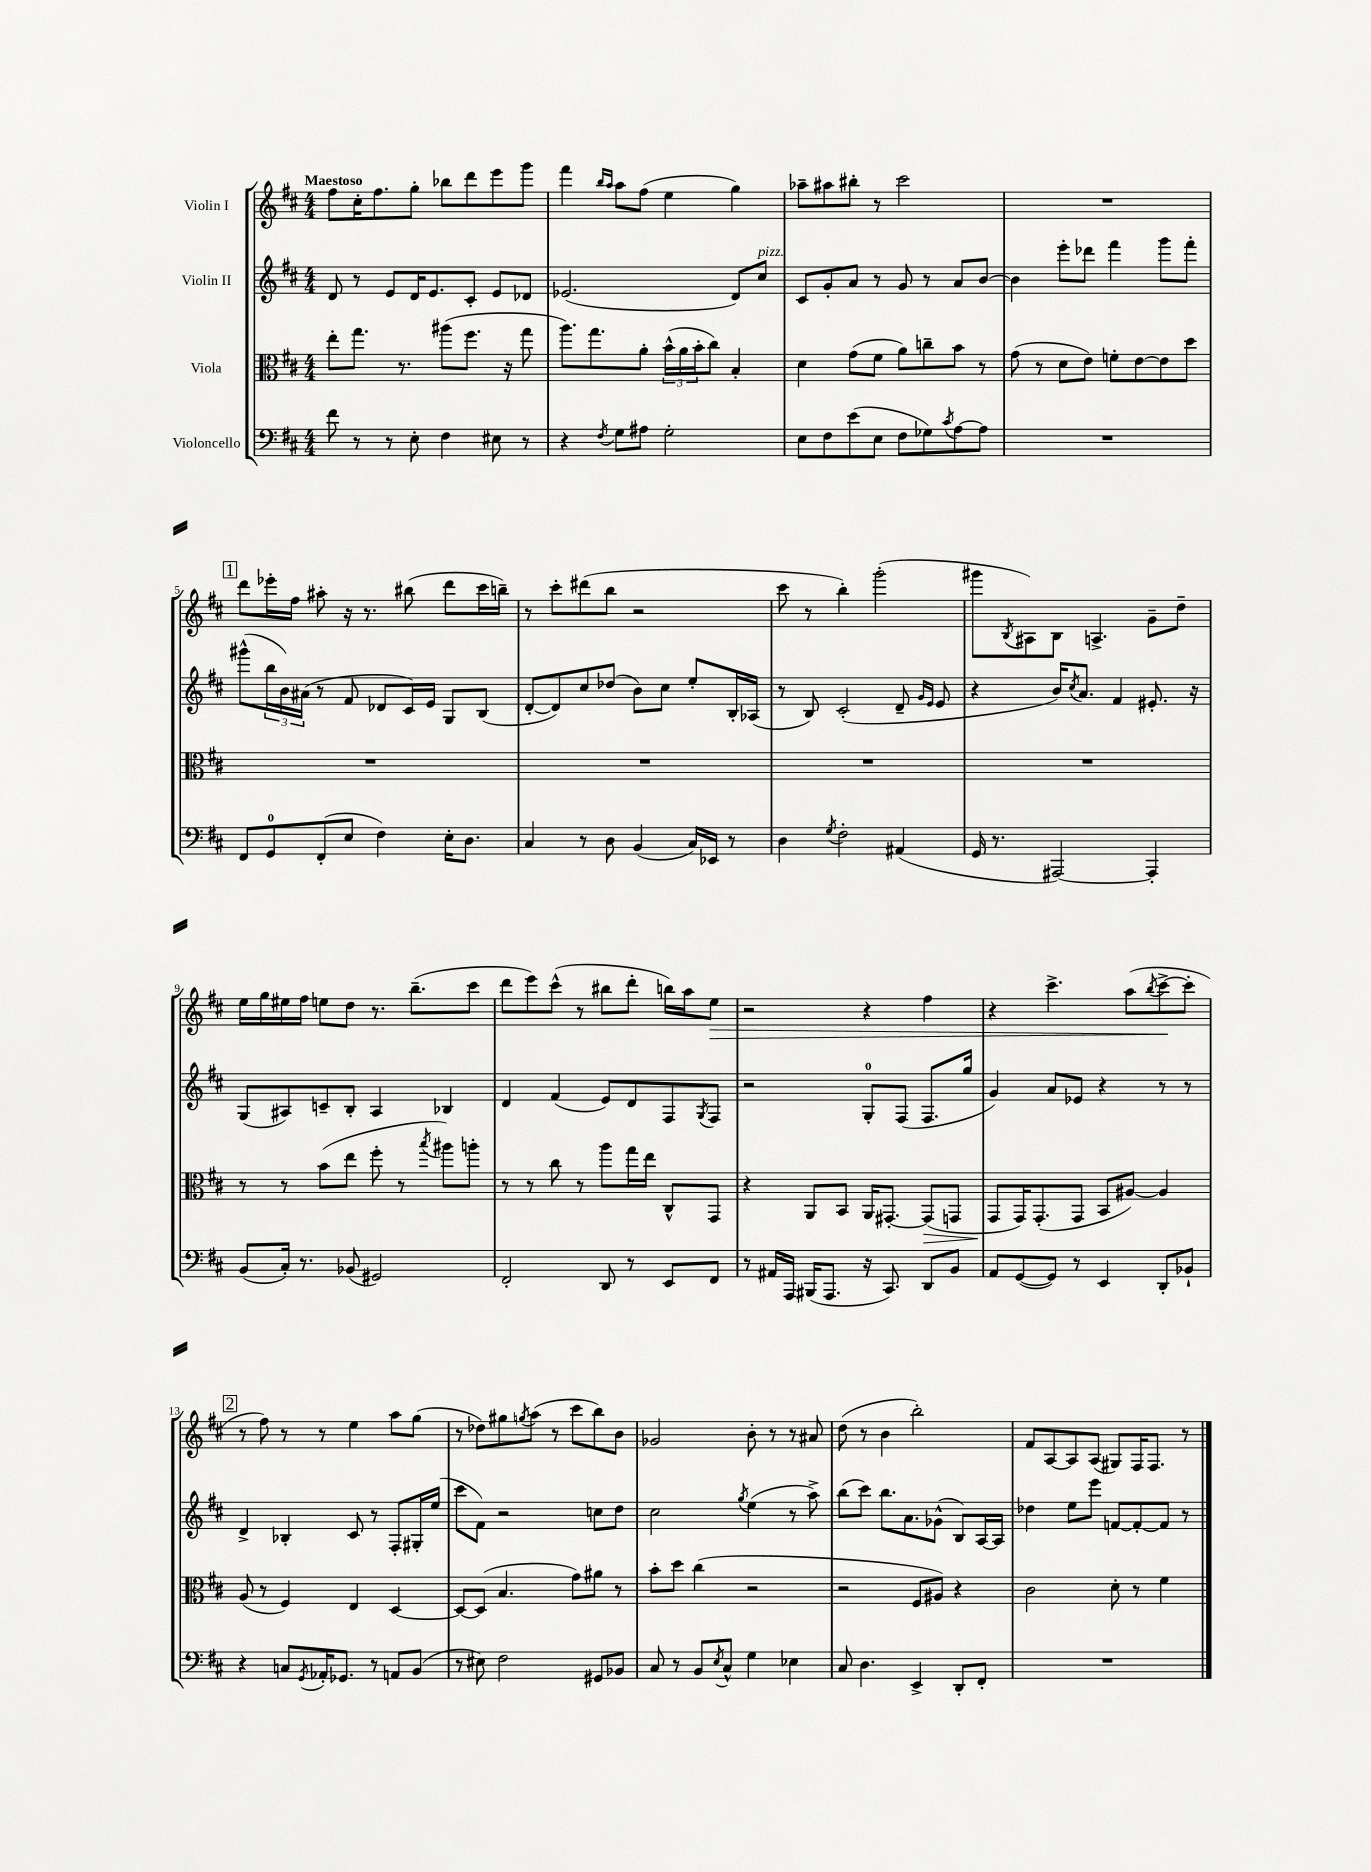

**kern	**kern	**dynam	**kern	**kern	**dynam
*part4	*part3	*part3	*part2	*part1	*part1
*staff4	*staff3	*staff3	*staff2	*staff1	*staff1
*I"Violoncello	*I"Viola	*	*I"Violin II	*I"Violin I	*
*clefF4	*clefC3	*	*clefG2	*clefG2	*
*k[f#c#]	*k[f#c#]	*	*k[f#c#]	*k[f#c#]	*
*M4/4	*M4/4	*	*M4/4	*M4/4	*
=1	=1	=1	=1	=1	=1
!	!	!	!	!LO:TX:a:B:t=Maestoso	!
8f#\	8ee'\L	.	8d/	8ff#\L	.
8r	8.gg\J	.	8r	16cc#'\K	.
.	.	.	.	8.ff#\	.
8r	.	.	8e/L	.	.
.	8.r	.	.	.	.
8E'\	.	.	16d/K	8gg'\J	.
.	.	.	8.e/	.	.
4F#\	(8aa#X\L	.	.	8bb-X\L	.
.	8.ff#\J	.	8c#'/J	8ddd\	.
8E#X\	.	.	8e/L	8eee\	.
.	16r	.	.	.	.
8r	8gg\	.	8d-X/J	8ggg\J	.
=2	=2	=2	=2	=2	=2
4r	8.aa\L)	.	(2.e-X/	4fff#\	.
.	8.gg\	.	.	.	.
.	.	.	.	16qqbb/LL	.
8qF#/	.	.	.	16qqaa/JJ	.
8G\L	.	.	.	8aa\L	.
8A#X\J	8a'\J	.	.	(8ff#\J	.
2G'\	(24b^^\LL	.	.	4ee\	.
.	24a\	.	.	.	.
.	24b'\J	.	.	.	.
.	8cc#\J)	.	.	.	.
.	4B'/	.	8d/L)	4gg\)	.
!	!	!	!LO:TX:a:i:t=pizz.	!	!
.	.	.	8cc#/J	.	.
=3	=3	=3	=3	=3	=3
8E\L	4d\	.	8c#/L	8aa-X~\L	.
8F#\	.	.	8g'/	8aa#X\	.
(8e\	(8g\L	.	8a/J	8bb#X'\J	.
8E\J	8f#\J	.	8r	8r	.
8F#\L	8a\L)	.	8g/	2ccc#\	.
8G-X\)	8ccn~\	.	8r	.	.
8qc#/	.	.	.	.	.
[8A\	8b\J	.	8a/L	.	.
8A\J]	8r	.	[8b/J	.	.
=4	=4	=4	=4	=4	=4
1r	(8g\	.	4b\]	1r	.
.	8r	.	.	.	.
.	8d\L	.	8eee'\L	.	.
.	8e\J)	.	8ddd-X\J	.	.
.	8fn'\L	.	4fff#\	.	.
.	[8e\	.	.	.	.
.	8e\]	.	8ggg\L	.	.
.	8dd\J	.	8fff#'\J	.	.
!!LO:LB:g=z
!!LO:REH:place=s1:t=1
=5	=5	=5	=5	=5	=5
8FF#/L	1r	.	(8ggg#X^^\L	8ddd\L	.
8GG/	.	.	24bb\L	16eee-X'\L	.
.	.	.	24b\)	.	.
.	.	.	.	16ff#\JJ	.
.	.	.	(24a#X\JJ	.	.
(8FF#'/	.	.	8r	8aa#X'\	.
8E/J	.	.	8f#/	16r	.
.	.	.	.	8.r	.
4F#\)	.	.	8d-X/L	.	.
.	.	.	16c#/L)	(8bb#X\	.
.	.	.	16e/JJ	.	.
16E'\KL	.	.	8G/L	8ddd\L	.
8.D\J	.	.	.	.	.
.	.	.	(8B/J	16ccc#\L	.
.	.	.	.	16bbn~\JJ)	.
=6	=6	=6	=6	=6	=6
4C#/	1r	.	[8d'/L	8r	.
.	.	.	8d/])	8ccc#'\L	.
8r	.	.	8cc#/	(8ddd#X\	.
8D\	.	.	(8dd-X/J	8bb\J	.
(4BB/	.	.	8b\L)	2r	.
.	.	.	8cc#\J	.	.
16C#/LL)	.	.	8ee'/L	.	.
16EE-X/JJ	.	.	.	.	.
8r	.	.	16B'/L	.	.
.	.	.	(16A-X/JJ	.	.
=7	=7	=7	=7	=7	=7
4D\	1r	.	8r	8ccc#\	.
.	.	.	8B/)	8r	.
8qG/	.	.	.	.	.
2F#'\	.	.	(2c#'/	4bb'\)	.
.	.	.	.	(2ggg'\	.
(4AA#X/	.	.	8d~/	.	.
.	.	.	16qqg/LL	.	.
.	.	.	16qqe/JJ	.	.
.	.	.	8e/	.	.
=8	=8	=8	=8	=8	=8
16GG/	1r	.	4r	8ggg#X\L	.
8.r	.	.	.	.	.
.	.	.	.	8qB/	.
.	.	.	.	8A#X\)	.
[2AAA#X/)	.	.	16b/KL)	8B\J	.
.	.	.	8qcc#/	.	.
.	.	.	8.a/J	.	.
.	.	.	.	4.An^/	.
.	.	.	4f#/	.	.
4AAA#'/]	.	.	8.e#X'/	8g~\L	.
.	.	.	.	8dd~\J	.
.	.	.	16r	.	.
!!LO:LB:g=z
=9	=9	=9	=9	=9	=9
(8BB/L	8r	.	(8G/L	16ee\LL	.
.	.	.	.	16gg\	.
16C#'/Jk)	8r	.	8A#X/)	16ee#X\	.
8.r	.	.	.	16ff#\JJ	.
.	(8b\L	.	8cn~/	8een\L	.
(8BB-X/	8ee\J	.	8B'/J	8dd\J	.
2GG#X/)	8ff#'\	.	4A#/	8.r	.
.	8r	.	.	.	.
.	.	.	.	(8.bb~\L	.
.	8qbb/	.	.	.	.
.	8aa#X\L)	.	4B-X/	.	.
.	8aan'\J	.	.	8ccc#\J	.
=10	=10	=10	=10	=10	=10
2FF#'/	8r	.	4d/	8ddd\L	.
.	8r	.	.	8eee\)	.
.	8cc#\	.	(4f#/	(8ccc#^^\J	.
.	8r	.	.	8r	.
8DD/	8aa\L	.	8e/L)	8bb#X\L	.
8r	16gg\L	.	8d/	8ddd'\J	.
.	16ee\JJ	.	.	.	.
8EE/L	8C#^^/L	.	8F#/	16bbn\LL)	.
.	.	.	.	16aa\J	.
.	.	.	8qG/	.	.
!	!	!	!	!	!LO:HP:b
8FF#/J	8GG/J	.	8F#/J	8ee\J	>
=11	=11	=11	=11	=11	=11
8r	4r	.	2r	2r	.
16AA#X/LL	.	.	.	.	.
16AAA/JJ	.	.	.	.	.
(16BBB#X/KL	8AA/L	.	.	.	.
8.AAA/J	.	.	.	.	.
.	8BB/J	.	.	.	.
16r	16AA/KL	.	8G'/L	4r	.
8.CC#/)	[8.GG#X'/J	.	.	.	.
.	.	.	(8F#/J	.	.
!	!	!LO:HP:b	!	!	!
8DD/L	(8GG#/L]	>	8.F#/L	4ff#\	.
8BB/J	8GGn/J	.	.	.	.
.	.	.	16gg/Jk	.	.
=12	=12	=12	=12	=12	=12
8AA/L	8GG/L	.	4g/)	4r	.
([8GG/	16GG/K)	]	.	.	.
.	(8.GG'/	.	.	.	.
8GG/J])	.	.	8a/L	4.ccc#^\	.
8r	8GG/J	.	8e-X/J	.	.
4EE/	8BB/L	.	4r	.	.
.	[8A#X/J)	.	.	(8aa\L	.
.	.	.	.	8qbb/	.
8DD'/L	4A#/]	.	8r	[8ccc#^\	.
8BB-X`/J	.	.	8r	8ccc#'\J]	]
!!LO:LB:g=z
!!LO:REH:place=s1:t=2
=13	=13	=13	=13	=13	=13
4r	(8A/	.	4d^/	8r	.
.	8r	.	.	8ff#\)	.
8Cn/L	4F#/)	.	4B-X'/	8r	.
8qGG/	.	.	.	.	.
16AA-X'/K	.	.	.	8r	.
8.GG-X/J	.	.	.	.	.
.	4E/	.	8c#/	4ee\	.
8r	.	.	8r	.	.
8AAn/L	[4D/	.	8F#'/L	8aa\L	.
(8BB/J	.	.	16G#X'/L	(8gg\J	.
.	.	.	(16ee/JJ	.	.
=14	=14	=14	=14	=14	=14
8r	8D/L_	.	8ccc#\L	8r	.
8E#X\)	(8D/J]	.	8f#\J)	8dd-X\L)	.
2F#\	4.B/	.	2r	8gg#X\	.
.	.	.	.	8qggn/	.
.	.	.	.	(8aa\J	.
.	.	.	.	8r	.
.	8g\L)	.	.	8ccc#\L	.
8GG#X/L	8a#X\J	.	8ccn\L	8bb\)	.
8BB-X/J	8r	.	8dd\J	8b\J	.
=15	=15	=15	=15	=15	=15
8C#/	8b'\L	.	2cc#\	2g-X/	.
8r	8dd\J	.	.	.	.
8BB/L	(4cc#\	.	.	.	.
8qE/	.	.	.	.	.
8C#^^/J	.	.	.	.	.
.	.	.	8qgg/	.	.
4G\	2r	.	(4ee\	8b'\	.
.	.	.	.	8r	.
4E-X\	.	.	8r	8r	.
.	.	.	8aa^\)	8a#X/	.
=16	=16	=16	=16	=16	=16
8C#/	2r	.	(8bb\L	(8dd\	.
4.D\	.	.	8ccc#\J)	8r	.
.	.	.	8.bb\L	4b\	.
.	.	.	8.a\	.	.
4EE^/	8F#/L	.	.	2bb'\)	.
.	8A#X/J)	.	(8g-X^^\J	.	.
8DD'/L	4r	.	8B/L)	.	.
8FF#'/J	.	.	[16A/L	.	.
.	.	.	16A/JJ]	.	.
=17	=17	=17	=17	=17	=17
1r	2c#\	.	4dd-X\	8f#/L	.
.	.	.	.	[8A/	.
.	.	.	8ee\L	8A/]	.
.	.	.	8eee\J	(8A/J	.
.	8d'\	.	[8fn/L	8G#X/L)	.
.	8r	.	8f'/_	16F#/K	.
.	.	.	.	8.F#/J	.
.	4f#\	.	8f/J]	.	.
.	.	.	8r	8r	.
==	==	==	==	==	==
*-	*-	*-	*-	*-	*-
